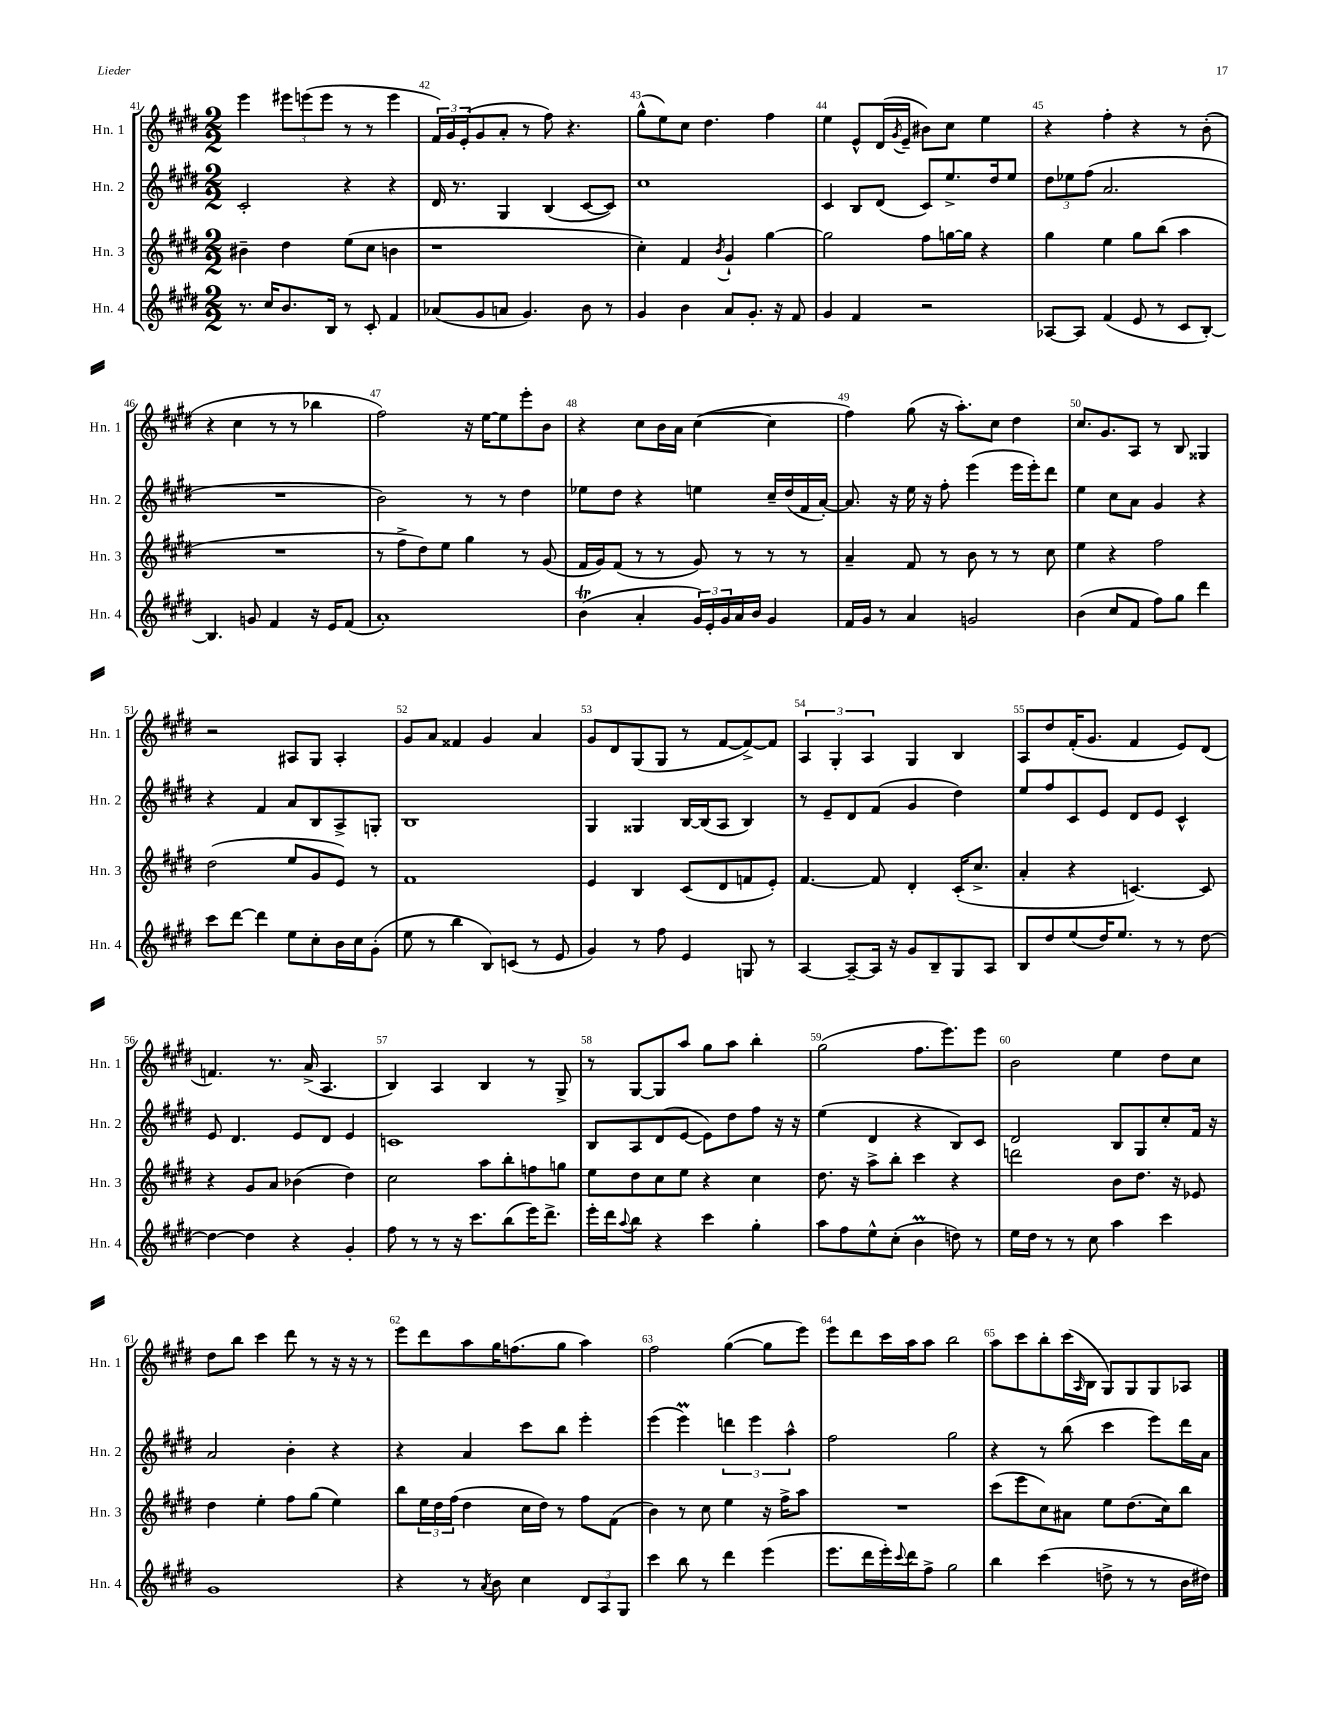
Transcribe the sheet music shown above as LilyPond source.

<<
\new StaffGroup <<
\new Staff = "s0" \with { instrumentName = "Hn. 1" shortInstrumentName = "Hn. 1" } {
    \clef treble \key e \major \numericTimeSignature \time 2/2
    e'''4 \tuplet 3/2 { eis'''8 e'''8( e'''8 } r8 r8 e'''4 |
    \tuplet 3/2 { fis'16) gis'16 e'16-.( } gis'8 a'8-. r8 fis''8) r4. |
    gis''8-^( e''8) cis''8 dis''4. fis''4 |
    e''4 e'8-^ dis'16( \acciaccatura { gis'8 } e'16-- bis'8) cis''8 e''4 |
    r4 fis''4-. r4 r8 b'8-.( |
    r4 cis''4 r8 r8 bes''4 |
    fis''2) r16 e''16~ e''8 e'''8-. b'8 |
    r4 cis''8 b'16 a'16 cis''4~( cis''4 |
    fis''4) gis''8( r16 a''8.-.) cis''8 dis''4 |
    cis''8. gis'8. a8 r8 b8 gisis4 |
    r2 ais8 gis8 ais4-. |
    gis'8 a'8 fisis'4 gis'4 a'4 |
    gis'8 dis'8 gis8( gis8 r8 fis'8~ fis'8~->) fis'8 |
    \tuplet 3/2 { a4 gis4-. a4 } gis4 b4 |
    a8 dis''8 fis'16-.( gis'8. fis'4 e'8) dis'8( |
    f'4.) r8. a'16->( a4. |
    b4) a4 b4 r8 gis8-> |
    r8 gis8~ gis8 a''8 gis''8 a''8 b''4-. |
    gis''2( fis''8. e'''8.) e'''8 |
    b'2 e''4 dis''8 cis''8 |
    dis''8 b''8 cis'''4 dis'''8 r8 r16 r16 r8 |
    e'''8 dis'''8 a''8 gis''16 f''8.( gis''8 a''4) |
    fis''2 gis''4~( gis''8 e'''8) |
    e'''8 dis'''8 cis'''16 a''16 a''8 b''2 |
    a''8 cis'''8 b''8-. cis'''16( \grace { a16 } b16 gis8) gis8 gis8 aes8 \bar "|." |
}
\new Staff = "s1" \with { instrumentName = "Hn. 2" shortInstrumentName = "Hn. 2" } {
    \clef treble \key e \major \numericTimeSignature \time 2/2
    cis'2-. r4 r4 |
    dis'16 r8. gis4 b4( cis'8~ cis'8) |
    cis''1 |
    cis'4 b8 dis'8( cis'8) e''8.-> dis''16 e''8 |
    \tuplet 3/2 { dis''8 ees''8 fis''8( } a'2. |
    R1 |
    b'2) r8 r8 dis''4 |
    ees''8 dis''8 r4 e''4 cis''16-- dis''16( fis'16 a'16~-.) |
    a'8. r16 e''16 r16 fis''8-. e'''4( e'''16 e'''16-.) dis'''8 |
    e''4 cis''8 a'8 gis'4 r4 |
    r4 fis'4 a'8 b8 a8-> g8-. |
    b1 |
    gis4 gisis4 b16~ b16( a8 b4) |
    r8 e'8-- dis'8 fis'8( gis'4 dis''4) |
    e''8 fis''8 cis'8 e'8 dis'8 e'8 cis'4-^ |
    e'8 dis'4. e'8 dis'8 e'4 |
    c'1 |
    b8 a8 dis'8( e'8~ e'8) dis''8 fis''8 r16 r16 |
    e''4( dis'4 r4 b8) cis'8 |
    dis'2 b8 gis8 cis''8-. fis'16 r16 |
    a'2 b'4-. r4 |
    r4 a'4 cis'''8 b''8 e'''4-. |
    e'''4( e'''4\prall) \tuplet 3/2 { d'''4 e'''4 a''4-^ } |
    fis''2 gis''2 |
    r4 r8 b''8( cis'''4 e'''8) dis'''16 a'16 \bar "|." |
}
\new Staff = "s2" \with { instrumentName = "Hn. 3" shortInstrumentName = "Hn. 3" } {
    \clef treble \key e \major \numericTimeSignature \time 2/2
    bis'4-- dis''4 e''8( cis''8 b'4 |
    r1 |
    cis''4-.) fis'4 \acciaccatura { b'8 } gis'4-! gis''4~ |
    gis''2 fis''8 g''16~ g''16 r4 |
    gis''4 e''4 gis''8 b''8( a''4 |
    R1 |
    r8 fis''8-> dis''8) e''8 gis''4 r8 gis'8( |
    fis'16 gis'16) fis'8( r8 r8 gis'8) r8 r8 r8 |
    a'4-- fis'8 r8 b'8 r8 r8 cis''8 |
    e''4 r4 fis''2 |
    dis''2( e''8 gis'8 e'8) r8 |
    fis'1 |
    e'4 b4 cis'8( dis'8 f'8 e'8-.) |
    fis'4.~ fis'8 dis'4-. cis'16-.( cis''8.-> |
    a'4-. r4 c'4.~) c'8 |
    r4 gis'8 a'8 bes'4( dis''4) |
    cis''2 a''8 b''8-. f''8 g''8 |
    e''8 dis''8 cis''8 e''8 r4 cis''4 |
    dis''8. r16 a''8-> b''8-. cis'''4 r4 |
    d'''2 b'8 dis''8. r16 ees'8 |
    dis''4 e''4-. fis''8 gis''8( e''4) |
    b''8 \tuplet 3/2 { e''16 dis''16 fis''16( } dis''4 cis''16 dis''16) r8 fis''8 fis'8( |
    b'4) r8 cis''8 e''4 r16 fis''16-> a''8 |
    R1 |
    cis'''8( e'''8 cis''8) ais'8 e''8 dis''8.( cis''16) b''8 \bar "|." |
}
\new Staff = "s3" \with { instrumentName = "Hn. 4" shortInstrumentName = "Hn. 4" } {
    \clef treble \key e \major \numericTimeSignature \time 2/2
    r8. cis''16 b'8. b16 r8 cis'8-. fis'4 |
    aes'8( gis'8 a'8 gis'4.) b'8 r8 |
    gis'4 b'4 a'8 gis'8.-. r16 fis'8 |
    gis'4 fis'4 r2 |
    aes8~ aes8 fis'4( e'8 r8 cis'8 b8~-.) |
    b4. g'8 fis'4 r16 e'16 fis'8( |
    a'1-.) |
    b'4\trill( a'4-. \tuplet 3/2 { gis'16) e'16-. gis'16 } a'16 b'16 gis'4 |
    fis'16 gis'16 r8 a'4 g'2 |
    b'4( cis''8 fis'8 fis''8) gis''8 dis'''4 |
    cis'''8 dis'''8~ dis'''4 e''8 cis''8-. b'16 cis''16 gis'8-.( |
    e''8 r8 b''4 b8) c'8( r8 e'8 |
    gis'4) r8 fis''8 e'4 g8 r8 |
    a4~ a8~-- a16 r16 gis'8 b8-- gis8 a8 |
    b8 dis''8 e''8( dis''16) e''8. r8 r8 dis''8~ |
    dis''4~ dis''4 r4 gis'4-. |
    fis''8 r8 r8 r16 cis'''8. b''8( e'''16) dis'''8.-> |
    e'''16-. dis'''16 \appoggiatura { a''8 } b''8 r4 cis'''4 gis''4-. |
    a''8 fis''8 e''8-^ cis''8-.( b'4\prall d''8) r8 |
    e''16 dis''16 r8 r8 cis''8 a''4 cis'''4 |
    gis'1 |
    r4 r8 \acciaccatura { a'8 } b'8 cis''4 \tuplet 3/2 { dis'8 a8 gis8 } |
    cis'''4 b''8 r8 dis'''4 e'''4( |
    e'''8. dis'''16 e'''16-.) \appoggiatura { cis'''8 } dis'''16 fis''8-> gis''2 |
    b''4 cis'''4( d''8-> r8 r8 b'16 dis''16) \bar "|." |
}
>>
>>
\layout { \context { \Score currentBarNumber = #41 \override BarNumber.break-visibility = ##(#f #t #t) barNumberVisibility = #all-bar-numbers-visible } }
